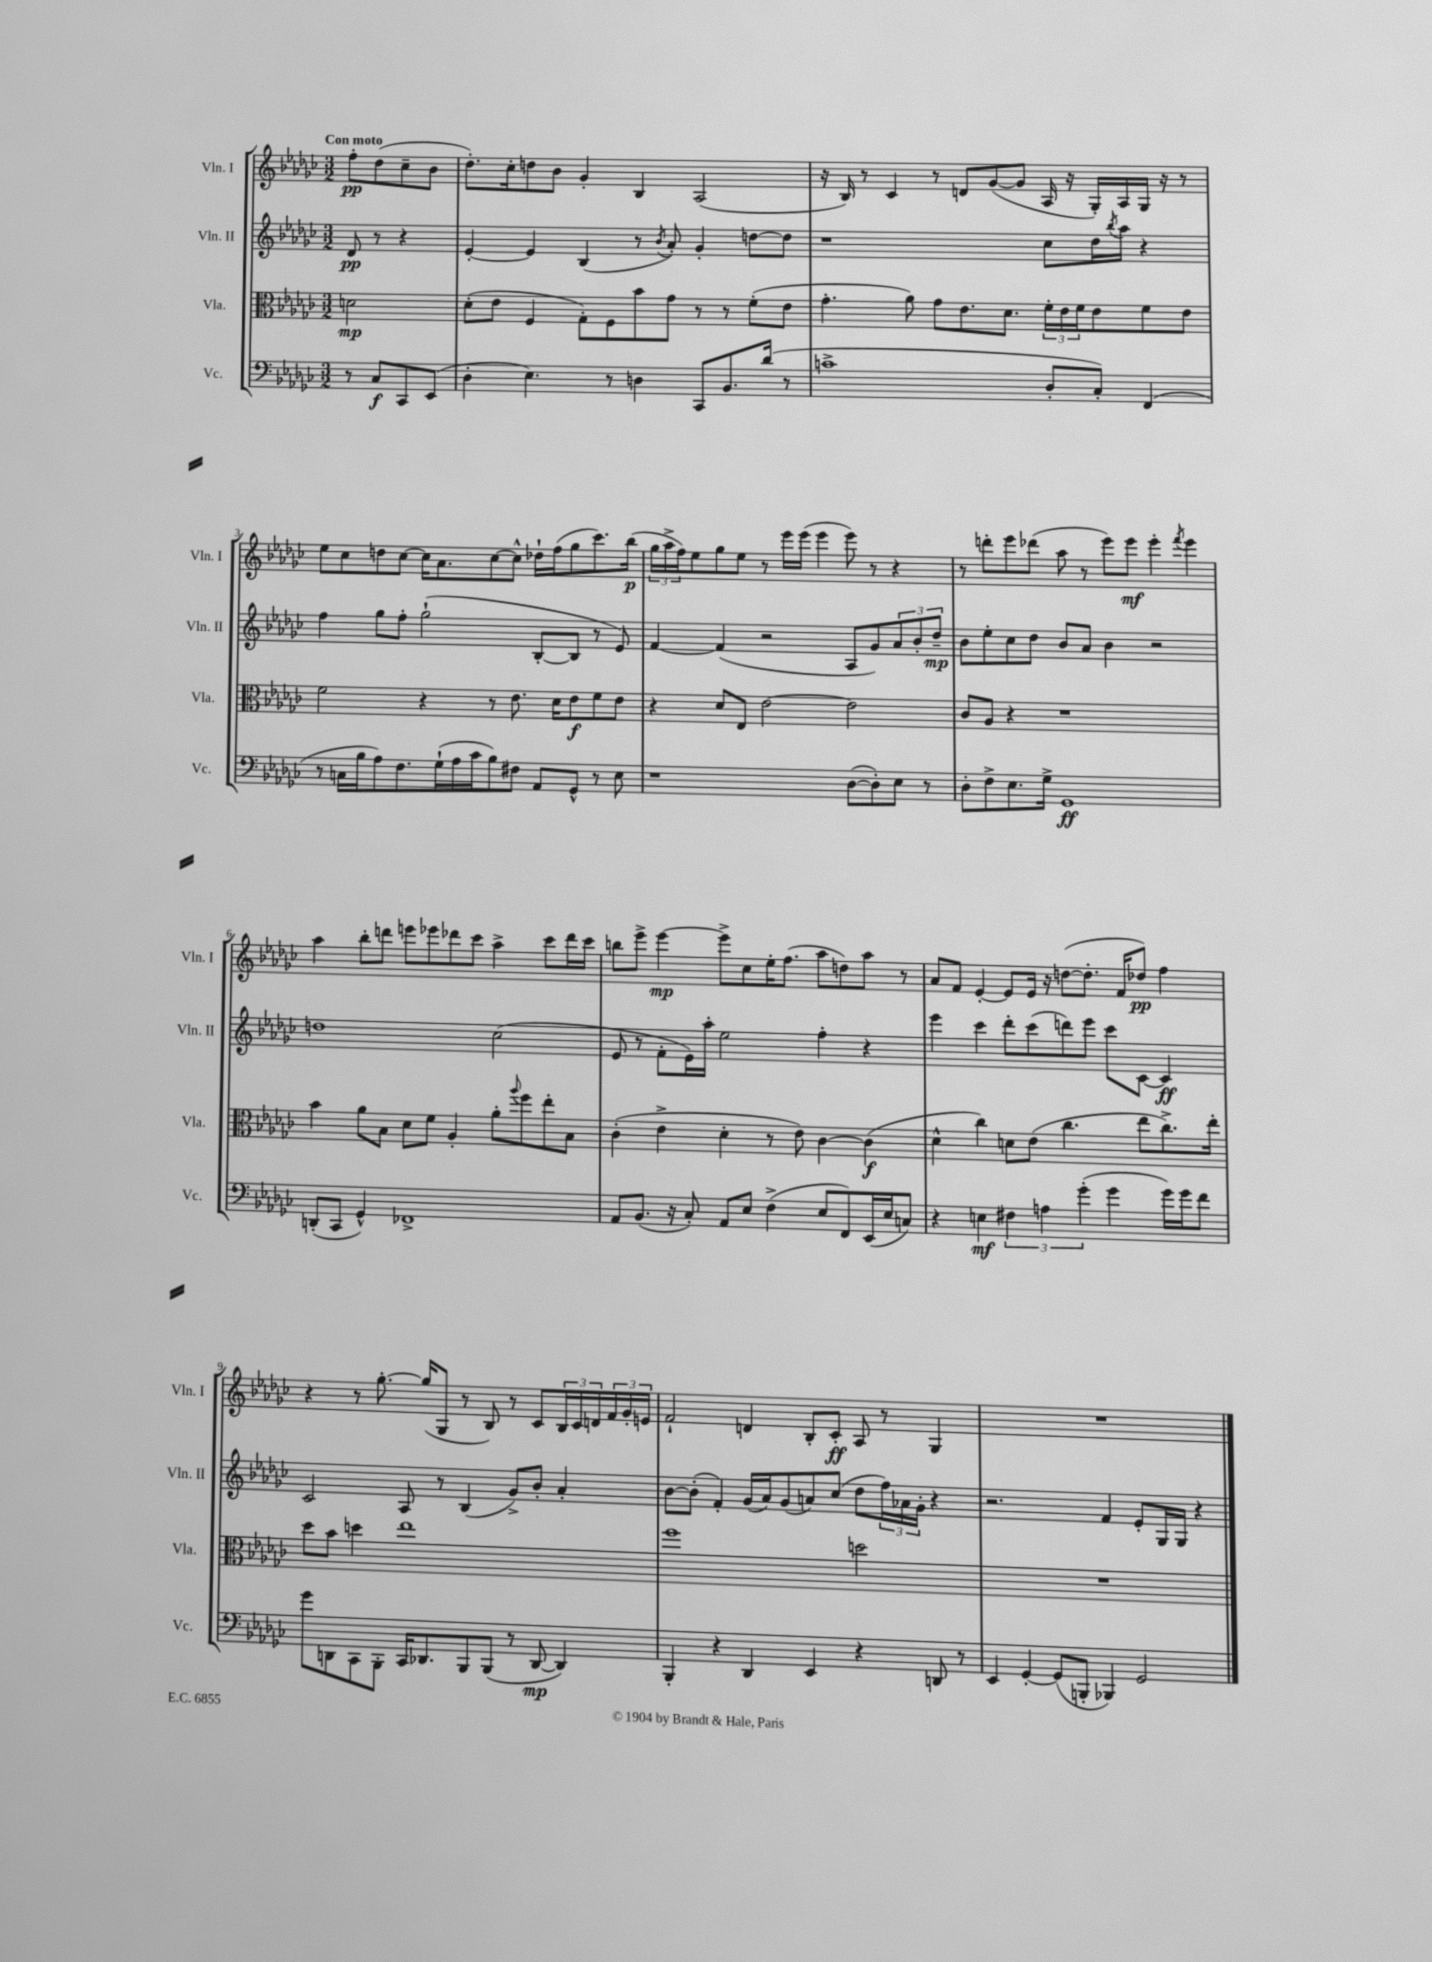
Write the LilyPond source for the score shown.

<<
\new StaffGroup <<
\new Staff = "s0" \with { instrumentName = "Vln. I" shortInstrumentName = "Vln. I" } {
    \clef treble \key ges \major \numericTimeSignature \time 3/2 \partial 2 \tempo "Con moto"
    f''8-.\pp des''8( ces''8-- bes'8 |
    des''8.-.) ces''16-. d''8 bes'8 ges'4-. bes4 aes2( |
    r16 bes16) r8 ces'4 r8 d'8 ges'8~( ges'8 aes16 r16 ges16-.) aes16 ges16 r16 r8 |
    ees''8 ces''8 d''8 ces''8~ ces''16 aes'8. ces''8~ ces''8-^ des''16-! f''16( ges''8 ces'''8.) bes''16\p( |
    \tuplet 3/2 { ges''16 aes''16-> f''16) } ees''8 ges''8 ees''8 r8 ees'''16 ees'''16( ees'''4 ees'''8) r8 r4 |
    r8 d'''8-. ees'''8 des'''8( aes''8 r8 ees'''8) ees'''8\mf ees'''4-. \acciaccatura { f'''8 } ees'''4 |
    aes''4 bes''8-. d'''8 e'''8 ees'''8 des'''8 ces'''8 aes''4-> ces'''8 des'''16 ces'''16 |
    b''8 ees'''8-> ees'''4~\mp ees'''8-> ces''8 ees''16-. f''8.( aes''8 d''8) aes''8 r8 |
    aes'8 f'8 ees'4~-. ees'8 ees'16 r16 d''8~( d''8.-. f'16 des''8\pp) f''4 |
    r4 r8 ges''8.~-. ges''16( ges8 r8 bes8) r8 ces'8 \tuplet 3/2 { bes16 ces'16 d'16 } \tuplet 3/2 { f'16 ges'16-. e'16 } |
    f'2-! d'4 bes8-. ces'8-.\ff aes8 r8 ges4 |
    R1. \bar "|." |
}
\new Staff = "s1" \with { instrumentName = "Vln. II" shortInstrumentName = "Vln. II" } {
    \clef treble \key ges \major \numericTimeSignature \time 3/2 \partial 2
    des'8\pp r8 r4 |
    ees'4~-. ees'4 bes4( r8 \acciaccatura { bes'8 } aes'8-.) ges'4-. d''8~ d''8 |
    r1 ces''8 des''16 \acciaccatura { bes''8 } aes''16 r4 |
    f''4 ges''8 f''8-. ges''2-!( bes8~-. bes8 r8 ees'8) |
    f'4~ f'4( r2 aes8 ges'8) \tuplet 3/2 { aes'8 bes'8-. des''8--\mp } |
    bes'8 ees''8-. ces''8 des''8 bes'8 aes'8 bes'4 r2 |
    d''1 ces''2( |
    ees'8 r8 f'8-. ees'16) aes''16-. ees''2 f''4-. r4 |
    ees'''4 ces'''4 des'''8-. ces'''8( d'''8) ees'''8 ces'''8 ces'8~ ces'4\ff |
    ces'2 aes8 r8 bes4( ges'8->) bes'8-. aes'4-. |
    bes'8~ bes'8-.( f'4-.) ges'16( aes'16) ges'8( a'8) ces''8( des''8 \tuplet 3/2 { f''16) aes'16 ges'16-. } r4 |
    r2. f'4 ees'8-. ges16 ges16 r4 \bar "|." |
}
\new Staff = "s2" \with { instrumentName = "Vla." shortInstrumentName = "Vla." } {
    \clef alto \key ges \major \numericTimeSignature \time 3/2 \partial 2
    d'2\mp |
    des'8-.( ees'8 f4 ges8-.) f8 bes'8 ges'8 r8 r8 f'8-.( ees'8 |
    ges'4.-. aes'8) ges'8 ees'8. des'8. \tuplet 3/2 { f'16-. ees'16 f'16 } ees'8 f'8 ees'8 |
    f'2 r4 r8 ees'8. des'16 ees'8\f f'8 ees'8 |
    r4 des'8 ees8 ees'2~ ees'2 |
    ces'8 aes8 r4 r1 |
    bes'4 aes'8 bes8 des'8 f'8 aes4-. aes'8-. \appoggiatura { aes''8 } f''8 ees''8-. bes8 |
    ces'4-.( ees'4-> des'4-. r8 ees'8) ces'4~ ces'4\f( |
    des'4-^ ces''4) d'8 ees'8( ces''4. ees''8 ces''8.->) ees''16-. |
    des''8 bes'8 d''4 ees''1 |
    f''1 d''2 |
    R1. \bar "|." |
}
\new Staff = "s3" \with { instrumentName = "Vc." shortInstrumentName = "Vc." } {
    \clef bass \key ges \major \numericTimeSignature \time 3/2 \partial 2
    r8 ces8\f ces,8 ees,8( |
    des4-. ees4.) r8 d4 ces,8 bes,8. des'16( r8 |
    c'1-> des8-. ces8-.) f,4( |
    r8 c16 bes16 aes8) f8. ges16-!( aes16 ces'16 bes8) fis8 aes,8 ges,8-^ r8 ees8 |
    r1 des8~( des8-.) ees8 r8 |
    des8-. f8-> ees8. ges16-> ges,1\ff |
    d,8-.( ces,8 ges,4-^) fes,1-> |
    aes,8 bes,8.( r16 ces8-.) aes,8 ees8 f4->( ees8 f,8) ees,16( ees16 c8) |
    r4 e4\mf \tuplet 3/2 { fis4 a4 ges'4-.( } ges'4 ges'16) ges'16 f'8 |
    ges'8 d,8 ces,8 bes,,8-. ces,16 des,8. bes,,8 bes,,8( r8 des,8~\mp des,4) |
    bes,,4-. r4 des,4 ees,4 r4 d,8 r8 |
    ees,4 ges,4~-. ges,8( b,,8-. bes,,4) ges,2 \bar "|." |
}
>>
>>
